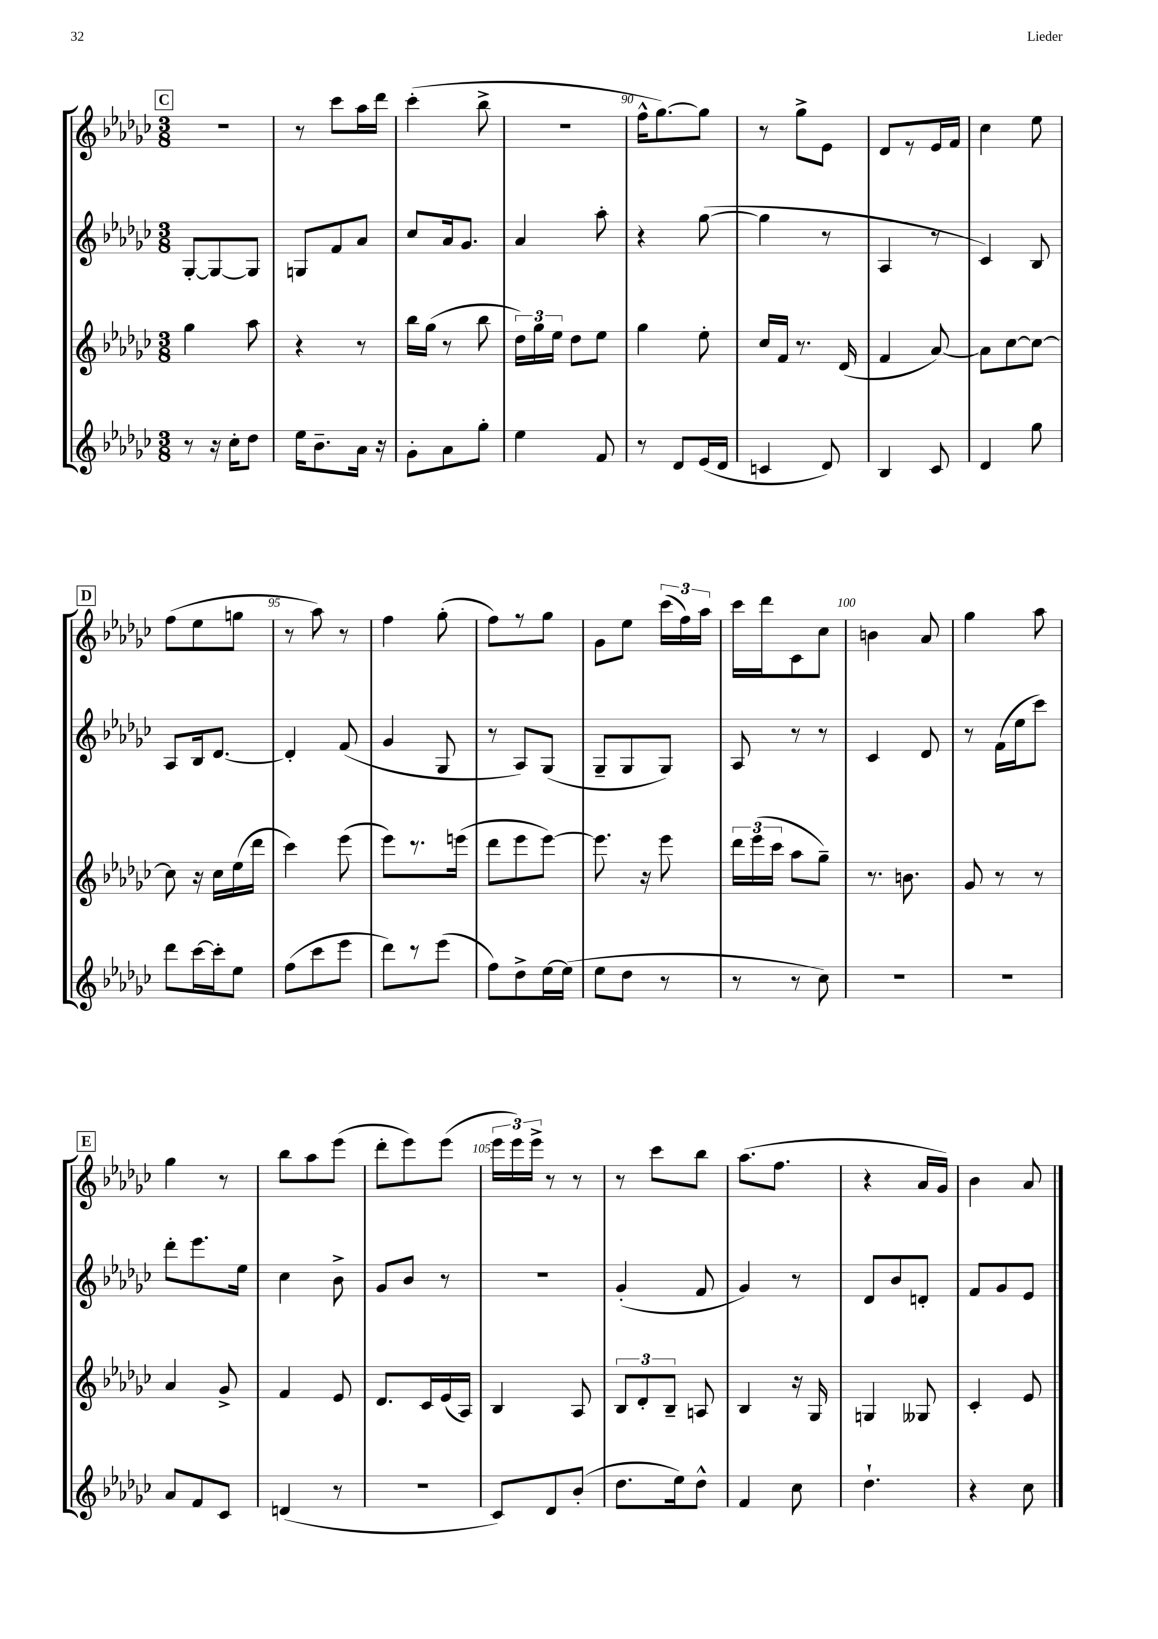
<<
\new StaffGroup <<
\new Staff = "s0" {
    \clef treble \key ges \major \numericTimeSignature \time 3/8
    \autoBeamOff \mark \markup { \box "C" } r4. |
    r8 ces'''8[ aes''16 des'''16] |
    ces'''4-.( bes''8-> |
    R4. |
    f''16[-^ ges''8.~) ges''8] |
    r8 ges''8[-> ees'8] |
    des'8[ r8 ees'16 f'16] |
    ces''4 ees''8 |
    \mark \markup { \box "D" } f''8[( ees''8 g''8] |
    r8 aes''8) r8 |
    f''4 ges''8-.( |
    f''8[) r8 ges''8] |
    ges'8[ ees''8] \tuplet 3/2 { ces'''16[( f''16) aes''16] } |
    ces'''16[ des'''16 ces'8 ces''8] |
    b'4 aes'8 |
    ges''4 aes''8 |
    \mark \markup { \box "E" } ges''4 r8 |
    bes''8[ aes''8 ees'''8]( |
    des'''8[-. ees'''8) ees'''8]( |
    \tuplet 3/2 { ees'''16[ ees'''16) ees'''16]-> } r8 r8 |
    r8 ces'''8[ bes''8] |
    aes''8.[( f''8.] |
    r4 aes'16[ ges'16]) |
    bes'4 aes'8 \bar "|." |
}
\new Staff = "s1" {
    \clef treble \key ges \major \numericTimeSignature \time 3/8
    \autoBeamOff \mark \markup { \box "C" } ges8[~-. ges8~ ges8] |
    g8[ f'8 aes'8] |
    ces''8[ aes'16 ges'8.] |
    aes'4 aes''8-. |
    r4 ges''8~( |
    ges''4 r8 |
    aes4 r8 |
    ces'4) bes8 |
    \mark \markup { \box "D" } aes8[ bes16 des'8.]~ |
    des'4-. f'8( |
    ges'4 ges8 |
    r8 aes8[) ges8]( |
    ges8[-- ges8 ges8]) |
    aes8 r8 r8 |
    ces'4 des'8 |
    r8 f'16[( ees''16 ces'''8]) |
    \mark \markup { \box "E" } des'''8[-. ees'''8. ees''16] |
    ces''4 bes'8-> |
    ges'8[ bes'8] r8 |
    R4. |
    ges'4-.( f'8 |
    ges'4) r8 |
    des'8[ bes'8 d'8]-. |
    f'8[ ges'8 ees'8] \bar "|." |
}
\new Staff = "s2" {
    \clef treble \key ges \major \numericTimeSignature \time 3/8
    \autoBeamOff \mark \markup { \box "C" } ges''4 aes''8 |
    r4 r8 |
    bes''16[ ges''16]( r8 bes''8 |
    \tuplet 3/2 { des''16[) ges''16 ees''16] } des''8[ ees''8] |
    ges''4 ees''8-. |
    ces''16[ f'16] r8. des'16( |
    f'4 aes'8~) |
    aes'8[ ces''8~ ces''8]~ |
    \mark \markup { \box "D" } ces''8 r16 ces''16[ ees''16( des'''16] |
    ces'''4) ees'''8( |
    ees'''8[) r8. e'''16]( |
    des'''8[ ees'''8 ees'''8]~) |
    ees'''8. r16 ees'''8 |
    \tuplet 3/2 { des'''16[ ees'''16( ces'''16] } aes''8[ ges''8]--) |
    r8. b'8. |
    ges'8 r8 r8 |
    \mark \markup { \box "E" } aes'4 ges'8-> |
    f'4 ees'8 |
    des'8.[ ces'16 ees'16( aes16]) |
    bes4 aes8 |
    \tuplet 3/2 { bes8[ des'8-. bes8]-- } a8 |
    bes4 r16 ges16 |
    g4 geses8 |
    ces'4-. ees'8 \bar "|." |
}
\new Staff = "s3" {
    \clef treble \key ges \major \numericTimeSignature \time 3/8
    \autoBeamOff \mark \markup { \box "C" } r8 r16 ces''16[-. des''8] |
    ees''16[ bes'8.-- aes'16] r16 |
    ges'8[-. aes'8 ges''8]-. |
    ees''4 f'8 |
    r8 des'8[ ees'16( des'16] |
    c'4 des'8) |
    bes4 ces'8 |
    des'4 ges''8 |
    \mark \markup { \box "D" } des'''8[ ces'''16~ ces'''16-. ees''8] |
    f''8[( ces'''8 ees'''8] |
    des'''8[) r8 ees'''8]( |
    f''8[) des''8-> ees''16~ ees''16]( |
    ees''8[ des''8] r8 |
    r8 r8 ces''8) |
    R4. |
    R4. |
    \mark \markup { \box "E" } aes'8[ f'8 ces'8] |
    d'4( r8 |
    R4. |
    ces'8[) des'8 bes'8]-.( |
    des''8.[ ees''16) des''8]-^ |
    f'4 ces''8 |
    des''4.-! |
    r4 ces''8 \bar "|." |
}
>>
>>
\layout { \context { \Score currentBarNumber = #86 \override BarNumber.break-visibility = ##(#f #t #t) barNumberVisibility = #(every-nth-bar-number-visible 5) } }
